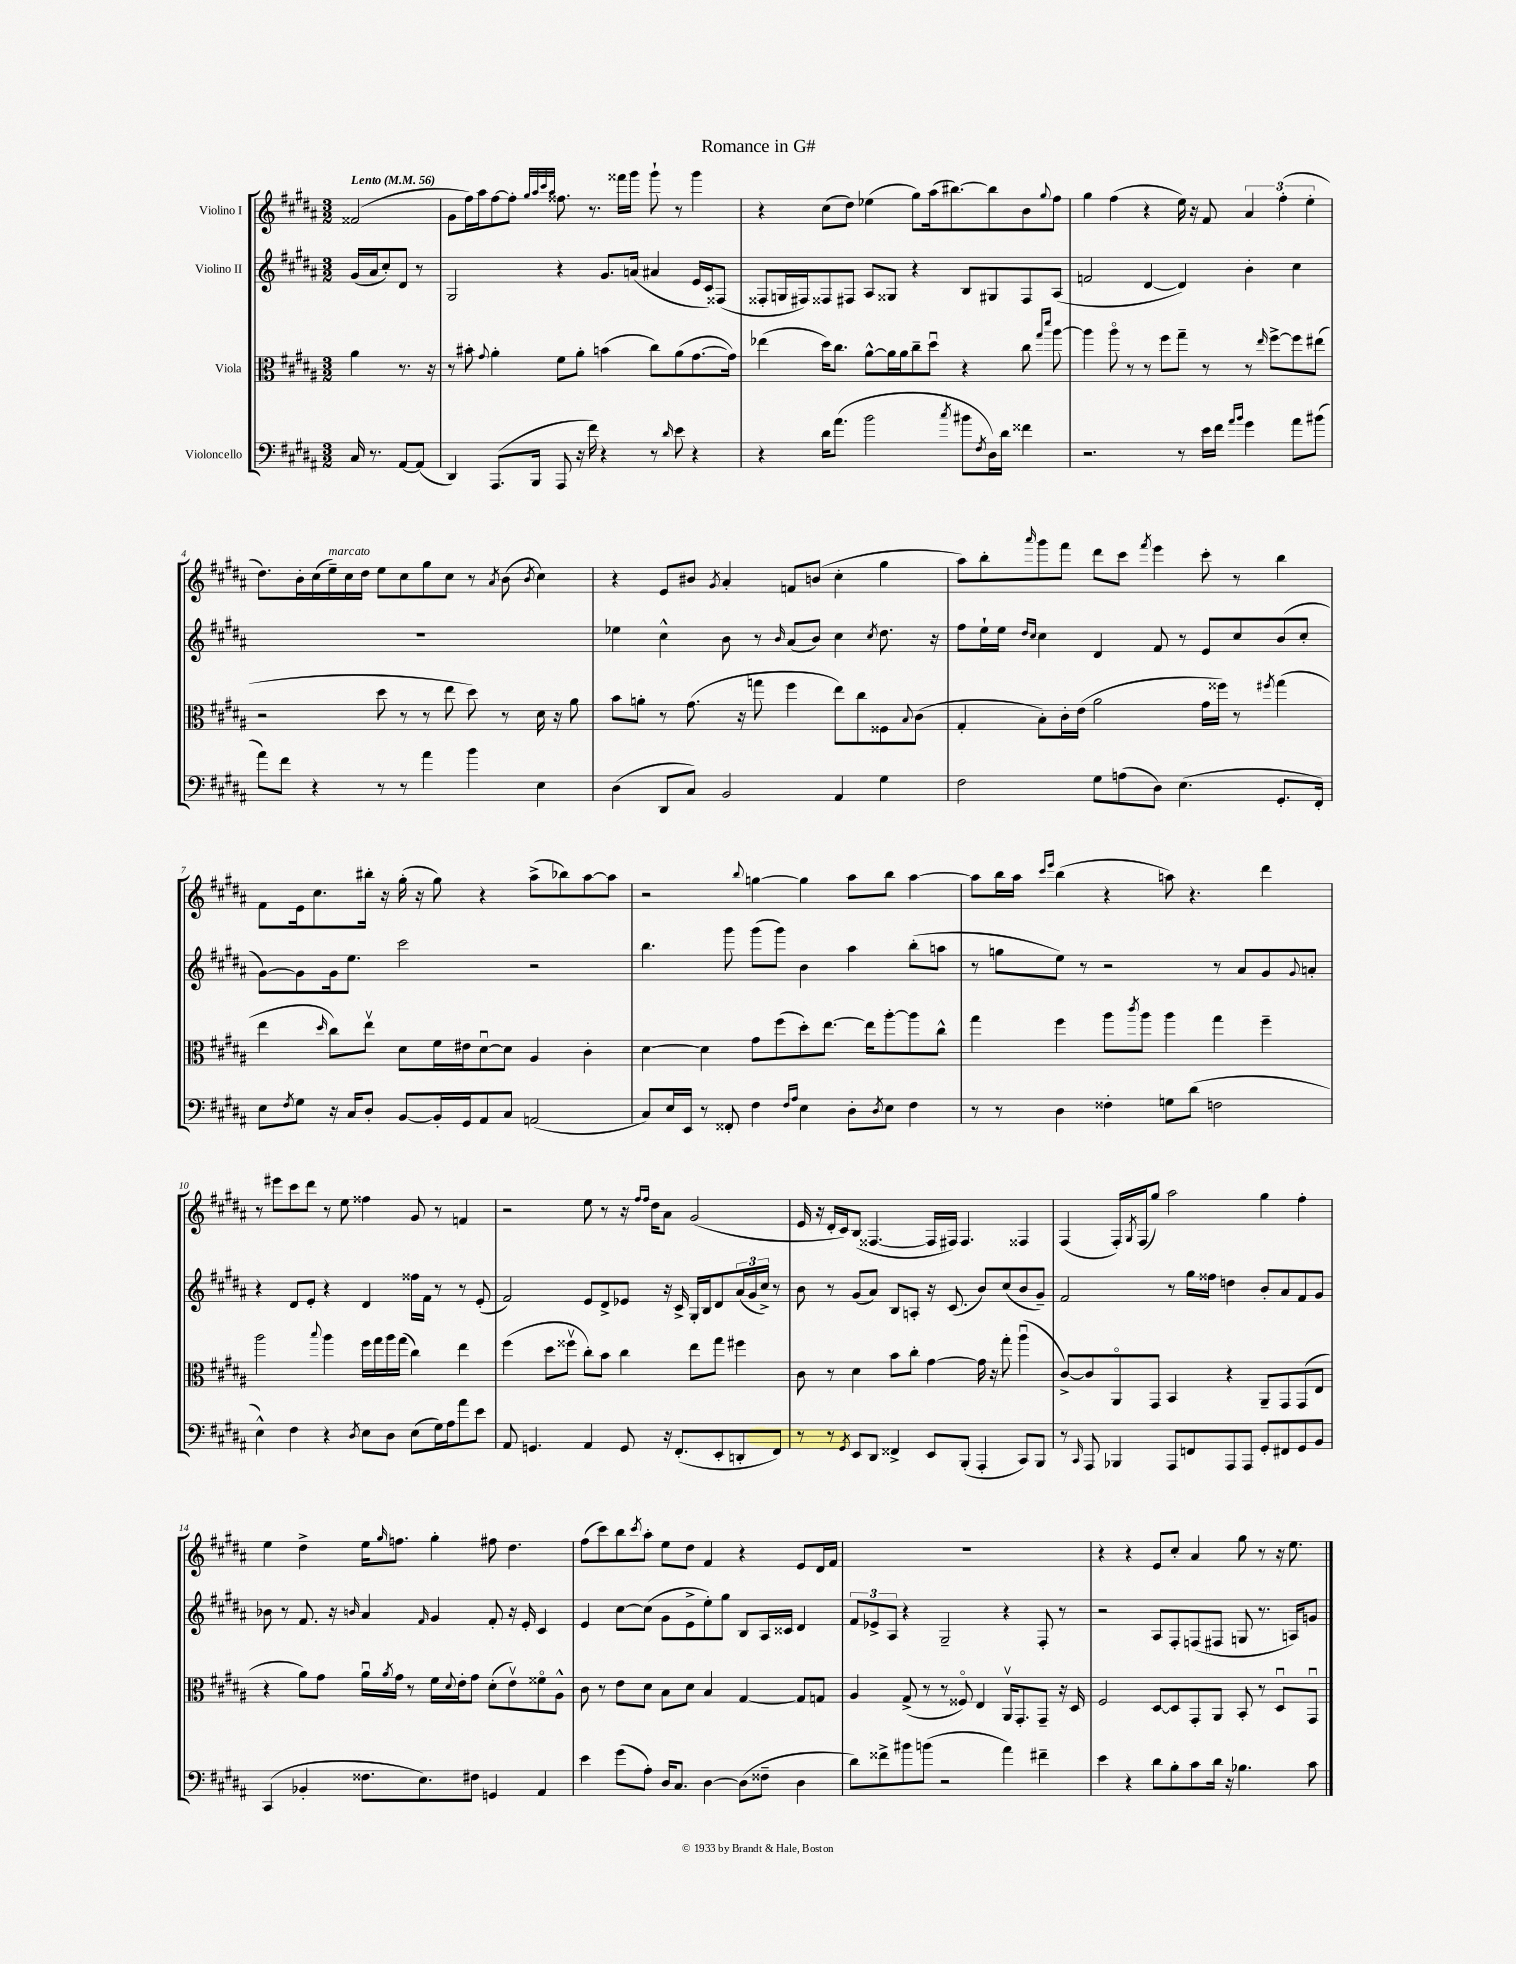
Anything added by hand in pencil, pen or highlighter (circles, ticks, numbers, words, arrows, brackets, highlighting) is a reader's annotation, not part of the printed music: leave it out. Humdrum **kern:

**kern	**kern	**kern	**kern
*staff4	*staff3	*staff2	*staff1
*clefF4	*clefC3	*clefG2	*clefG2
*k[f#c#g#d#a#]	*k[f#c#g#d#a#]	*k[f#c#g#d#a#]	*k[f#c#g#d#a#]
*M3/2	*M3/2	*M3/2	*M3/2
*MM56	*MM56	*MM56	*MM56
16C#	4a#	(16g#	(2f##
8.r	.	16a#	.
.	.	8cc#')	.
[8AA#	8.r	8d#	.
(8AA#]	.	8r	.
.	16r	.	.
=	=	=	=
4DD#)	8r	2G#	8g#
.	8b#'	.	16ff#)
.	.	.	16aa#
.	8qqg#	.	.
(8.AAA#	4a#'	.	[8ff#
.	.	.	8ff#']
16BBB	.	.	.
.	.	.	32qqgg#
.	.	.	32qqaa#
.	.	.	32qqccc#
.	.	.	32qqaa#
8AAA#	8f#	4r	8.ff##
16r	8a#'	.	.
16f#)	.	.	8.r
4r	(4b	8.g#	.
.	.	.	16fff##
.	.	(16a	16ggg#
8r	8cc#)	4a#	8ggg#`
16qqd#	.	.	.
8e	(8a#	.	8r
4r	[8.g#	16e	4ggg#
.	.	16c#)	.
.	.	(8F##	.
.	16g#])	.	.
=	=	=	=
4r	(4ee-	8F##'	4r
.	.	16G	.
.	.	16F#)	.
16d#	16dd#)	8F##	(8cc#
(8.a#	8.cc#	.	.
.	.	8F#	8dd#)
2b	[8a#^^	8A#	(4ee-
.	16a#]	8G##	.
.	16a#	.	.
.	8cc#~	4r	8gg#)
.	8dd#u	.	(16aa#
.	.	.	[8.bb#)
8qcc#	.	.	.
8b#	4r	8B	.
8qF#	.	.	.
16D#)	.	8G#	8bb#]
16d#	.	.	.
4f##	8cc#	8F#	8b
.	16qqgg#	.	.
.	16qqddd#	.	8qqgg#
.	[8aa#	(8A#	8ff#
=	=	=	=
2.r	4aa#]	2f	4gg#
.	8aa#o	.	(4ff#
.	8r	.	.
.	8r	[4d#	4r
.	8ff#	.	.
8r	8gg#~	4d#])	16ee)
.	.	.	16r
16e	8r	.	8f#
16f#	.	.	.
16qqa#	.	.	.
16qqb	.	.	.
4g#	8r	4b'	6a#
.	16qqee	.	.
.	[8ff#^	.	.
.	.	.	(6ff#'
8a#	8ff#]	4cc#	.
.	.	.	6ee'
(8b#	(8ee#	.	.
=	=	=	=
8a#)	2r	1.r	8.dd#)
8f#	.	.	.
.	.	.	16b'
4r	.	.	(16cc#
.	.	.	16ee~)
.	.	.	16cc#
.	.	.	16dd#
8r	8dd#	.	8ee
8r	8r	.	8cc#
4a#	8r	.	8gg#
.	8ee	.	8cc#
4b	8dd#)	.	8r
.	.	.	8qa#
.	8r	.	(8b
.	.	.	8qb
4E	16d#	.	4cc#)
.	16r	.	.
.	8a#	.	.
=	=	=	=
(4D#	8b	4ee-	4r
.	8a'	.	.
8DD#	8r	4cc#^^	8e
8C#)	(8.g#	.	8b#
.	.	.	8qg#
2BB	.	8b	4a#'
.	16r	.	.
.	8gg	8r	.
.	.	16qqb	.
.	4ff#	(8a#	8f
.	.	8b)	(8b
4AA#	8ee)	4cc#	4cc#'
.	8cc#	.	.
.	.	8qcc#	.
4G#	8F##	8.dd#	4gg#
.	8qqB	.	.
.	(8c#	.	.
.	.	16r	.
=	=	=	=
2F#	4G#'	8ff#	8aa#)
.	.	16ee`	8bb'
.	.	16ee	.
.	.	16qqdd#	.
.	.	16qqcc#	16qqaaa#
.	8B')	4cc#	8ggg#
.	16c#'	.	8fff#
.	(16e	.	.
8G#	2a#	4d#	8ddd#
(8A	.	.	8ccc#
.	.	.	8qfff#
8D#)	.	8f#	4eee
(4.E	.	8r	.
.	16g#	8e	8ccc#'
.	16ff##)	.	.
.	8r	8cc#	8r
.	8qff#	.	.
8.GG#'	(4gg#	(8b	4bb
.	.	8cc#'	.
16FF#')	.	.	.
=	=	=	=
8E	4ee	[8g#)	8f#
8qF#	.	.	.
8G#	.	8g#]	16e
.	.	.	8.cc#
.	16qqdd#	.	.
16r	8cc#)	16g#	.
16C#	.	8.ee	.
8D#'	8eev	.	16bb#'
.	.	.	16r
[8BB	8d#	2ccc#	(16gg#'
.	.	.	16r
16BB']	16f#	.	8gg#)
16GG#	16e#	.	.
8AA#	[8d#u	.	4r
8C#	8d#]	.	.
(2AA	4A#	2r	(8aa#^
.	.	.	8bb-)
.	4c#'	.	[8aa#
.	.	.	8aa#]
=	=	=	=
8C#)	[4d#	4.bb	2r
16E	.	.	.
16EE	.	.	.
8r	4d#]	.	.
8FF##'	.	8ggg#	.
.	.	.	8qqbb
4F#	8g#	(8ggg#	[4gg
.	(8ff#	8ggg#)	.
16qqF#	.	.	.
16qqA#	.	.	.
4E	8dd#')	4b	4gg]
.	[8.ee	.	.
8D#'	.	4aa#	8aa#
.	16ee]	.	.
8qD#	.	.	.
8E	[8aa#'	.	8bb
4F#	8aa#]	(8bb'	[4aa#
.	8cc#^^	8aa	.
=	=	=	=
8r	4gg#	8r	8aa#]
8r	.	8gg	16bb
.	.	.	16aa#
.	.	.	16qqccc#
.	.	.	16qqeee
4D#	4ff#	8ee)	(4bb
.	.	8r	.
4F##'	8aa#	2r	4r
.	8qccc#	.	.
.	8aa#	.	.
8G	4aa#	.	8aa)
(8d#	.	.	4.r
2F	4gg#	8r	.
.	.	8a#	.
.	4ff#~	8g#	4ddd#
.	.	8qqg#	.
.	.	8a'	.
=	=	=	=
4E^^)	2aa#	4r	8r
.	.	.	8eee#
4F#	.	8d#	8ccc#
.	.	8e'	8ddd#
.	8qqbb	.	.
4r	4aa#	4r	8r
.	.	.	8ee
8qD#	.	.	.
8E	16ff#	4d#	4ff##
.	16gg#	.	.
8D#	16aa#	.	.
.	(16gg#	.	.
(8E	4cc#)	16ff##	8g#
.	.	16f#	.
16G#)	.	8r	8r
16A#	.	.	.
8a#	4ee	8r	4f
8e	.	(8e'	.
=	=	=	=
8AA#	(4ff#	2f#)	2r
4.GG	.	.	.
.	8dd#	.	.
.	8ff##v	.	.
4AA#	8cc#')	8e	8ee
.	8b	8d#^	8r
8GG	4cc#	8e-	16r
.	.	.	16qqff#
.	.	.	16qqff#
.	.	.	16dd#
16r	.	16r	8a#
(8.FF#'	.	16c#^	.
.	8ee	16G#'	(2g#
.	.	16B	.
8EE'	8gg#	8d#	.
8DD'	4ff#	(24a#	.
.	.	24g#	.
.	.	24cc#^)	.
8FF#)	.	8r	.
=	=	=	=
8r	8c#	8b	16e
.	.	.	16r
8r	8r	8r	16d#'
.	.	.	16c#)
8qGG#	.	.	.
8EE	4d#	(8g#	(8B
8DD#	.	8a#)	[4.F##
4FF##^	8b	8B	.
.	8cc#'	8A'	.
8EE	[4g#	16r	16F##]
.	.	(8.c#	16F#)
(8BBB'	.	.	4.F#
4AAA#'	16g#]	8b)	.
.	16r	.	.
.	8gg#'	(8cc#	.
8CC#)	(4aa#u	8b	4F##
8BBB	.	8g#~)	.
=	=	=	=
8r	[8c#^)	2f#	(4F#
16qqCC#	.	.	.
8AAA#	8c#]	.	.
4BBB-	8AA#o	.	16F#')
.	.	.	8qG#
.	.	.	(16F#
.	8GG#	.	8gg#)
8AAA#	4BB	8r	2aa#
8FF	.	16gg#	.
.	.	16ff##	.
8AAA#	4r	4dd	.
8AAA#	.	.	.
8GG#'	8AA#~	8b'	4gg#
8FF#	8GG#	8a#	.
8GG#	(8GG#	8f#	4ff#'
8BB	8E	8g#	.
=	=	=	=
(4CC#	4r	8b-	4ee
.	.	8r	.
4BB-'	8a#)	8.f#	4dd#^
.	8g#	.	.
.	.	16r	.
.	.	16qqb	.
8.F##	16a#u	4a#	16ee
.	8qa#	.	16qqgg#
.	16g#	.	8.ff
.	8r	.	.
8.E)	.	.	.
.	.	16qqf#	.
.	16f#	4g#	4gg#'
.	8qqd#	.	.
.	16e'	.	.
8F#	8g#	.	.
4GG	(8d#'	8f#'	8ff#
.	8ev)	16r	4.dd#
.	.	16e'	.
4AA#	8f##o	4c#	.
.	8A#^^	.	.
=	=	=	=
4e	8c#	4e	(8ff#
.	8r	.	8ccc#)
(8g#	8e	[8cc#	8bb
.	.	.	8qccc#
8A#')	8d#	(8cc#]	8aa#'
16D#	8B	8g#	8ee
8.C#	.	.	.
.	8d#	8e^	8dd#
[4D#	4B	8ee')	4f#
.	.	8gg#	.
(8D#]	[4G#	8B	4r
8F##~	.	16A#	.
.	.	16c##	.
4D#	8G#]	4d#	8e
.	8G	.	16d#
.	.	.	16f#
=	=	=	=
8d#)	4A#	12f#	1.r
.	.	12e-^	.
8f##^	.	.	.
.	.	12A#	.
8b#	(8G#^	4r	.
(8b	8r	.	.
2r	8r	2G#~	.
.	8F##o)	.	.
.	4E	.	.
4a#)	16AA#v	4r	.
.	8.GG#'	.	.
4f#~	8GG#~	8F#'	.
.	16r	8r	.
.	16D#	.	.
=	=	=	=
4e	2F#	2r	4r
4r	.	.	4r
8d#	[8D#	8A#	8e
8B'	8D#]	8F#'	8cc#'
8c#	8GG#'	(8F	4a#
16d#	8AA#	8F#	.
16r	.	.	.
4.B-	8BB'	8G	8gg#
.	8r	8.r	8r
.	8D#u	.	16r
.	.	16A)	8.ee
8c#	8GG#u	8g	.
==	==	==	==
*-	*-	*-	*-
